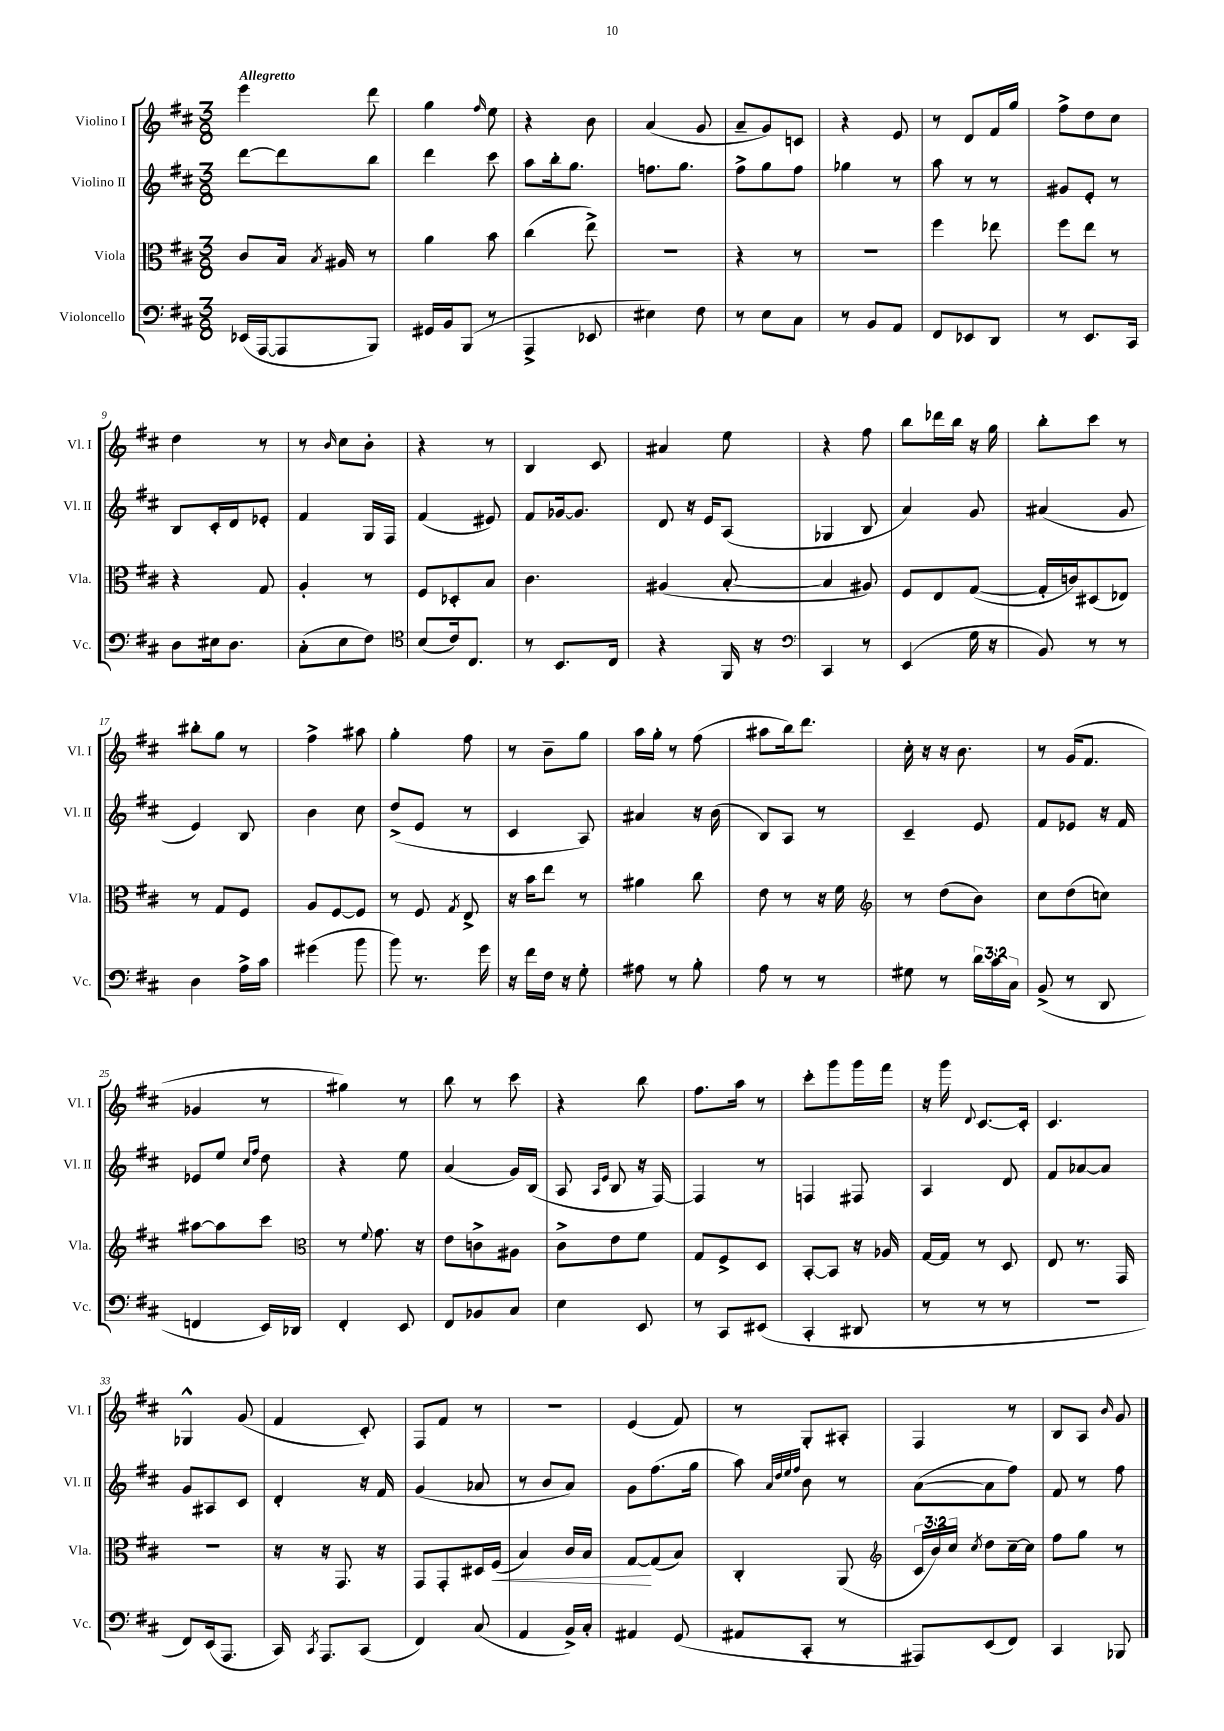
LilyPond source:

<<
\new StaffGroup <<
\new Staff = "s0" \with { instrumentName = "Violino I" shortInstrumentName = "Vl. I" } {
    \clef treble \key d \major \numericTimeSignature \time 3/8 \tempo "Allegretto"
    \autoBeamOff e'''4 d'''8 |
    g''4 \grace { fis''16 } e''8 |
    r4 b'8 |
    a'4( g'8 |
    a'8[-- g'8) c'8] |
    r4 e'8 |
    r8 d'8[ fis'16 g''16] |
    fis''8[-> d''8 cis''8] |
    d''4 r8 |
    r8 \grace { b'16 } cis''8[ b'8]-. |
    r4 r8 |
    b4 cis'8 |
    ais'4 e''8 |
    r4 fis''8 |
    b''8[ des'''16 b''16] r16 g''16 |
    b''8[-. cis'''8] r8 |
    bis''8[-. g''8] r8 |
    fis''4-> ais''8 |
    g''4-. fis''8 |
    r8 b'8[-- g''8] |
    a''16[ g''16]-. r8 fis''8( |
    ais''8[ b''16) d'''8.] |
    cis''16-. r16 r16 b'8. |
    r8 g'16[( fis'8.] |
    ges'4 r8 |
    gis''4) r8 |
    b''8 r8 cis'''8 |
    r4 b''8 |
    fis''8.[ a''16] r8 |
    cis'''8[-. g'''8 g'''16 fis'''16] |
    r16 g'''16 \appoggiatura { d'8 } cis'8.[~ cis'16]-. |
    cis'4. |
    ges4-^ g'8( |
    fis'4 cis'8-.) |
    fis8[ fis'8] r8 |
    R4. |
    e'4( fis'8) |
    r8 g8[-. ais8]-. |
    fis4 r8 |
    b8[ a8] \grace { b'16 } g'8 \bar "|." |
}
\new Staff = "s1" \with { instrumentName = "Violino II" shortInstrumentName = "Vl. II" } {
    \clef treble \key d \major \numericTimeSignature \time 3/8
    \autoBeamOff d'''8[~ d'''8 b''8] |
    d'''4 cis'''8 |
    a''8[ b''16-. g''8.] |
    f''8.[ g''8.] |
    fis''8[-> g''8 fis''8] |
    ges''4 r8 |
    a''8 r8 r8 |
    gis'8[ e'8]-. r8 |
    b8[ cis'16-. d'16 ees'8]-. |
    fis'4 g16[ fis16] |
    fis'4( eis'8) |
    fis'8[ ges'16~ ges'8.] |
    d'8 r16 e'16[ a8]( |
    ges4 b8 |
    a'4) g'8 |
    ais'4( g'8 |
    e'4) b8 |
    b'4 cis''8 |
    d''8[->( e'8] r8 |
    cis'4 a8) |
    ais'4 r16 b'16( |
    b8[) a8] r8 |
    cis'4-- e'8 |
    fis'8[ ees'8] r16 fis'16 |
    ees'8[ e''8] \grace { cis''16[ fis''16] } d''8 |
    r4 e''8 |
    a'4( g'16[) b16]( |
    a8 \grace { a16[ e'16] } b8 r16 fis16~) |
    fis4 r8 |
    f4 fis8 |
    a4 d'8 |
    fis'8[ aes'8~ aes'8] |
    g'8[ ais8 cis'8] |
    d'4-. r16 fis'16 |
    g'4( aes'8 |
    r8 b'8[ a'8]) |
    g'8[ fis''8.( g''16] |
    a''8) \grace { a'32[ d''32 e''32 fis''32] } b'8 r8 |
    a'8[~( a'8 fis''8]) |
    fis'8 r8 fis''8 \bar "|." |
}
\new Staff = "s2" \with { instrumentName = "Viola" shortInstrumentName = "Vla." } {
    \clef alto \key d \major \numericTimeSignature \time 3/8 \override Staff.TupletNumber.text = #tuplet-number::calc-fraction-text
    \autoBeamOff cis'8[ b16] \acciaccatura { b8 } ais16 r8 |
    a'4 b'8 |
    cis''4( e''8->) |
    r4. |
    r4 r8 |
    R4. |
    fis''4 ees''8 |
    fis''8[ e''8] r8 |
    r4 g8 |
    a4-. r8 |
    fis8[ des8-. b8] |
    cis'4. |
    ais4( b8~-. |
    b4 ais8) |
    fis8[ e8 g8]~( |
    g16[-. c'16) dis8( ees8]) |
    r8 g8[ fis8] |
    a8[ fis8~ fis8] |
    r8 fis8 \acciaccatura { g8 } e8-> |
    r16 b'16[ e''8] r8 |
    ais'4 cis''8 |
    e'8 r8 r16 fis'16 |
    \clef treble r8 d''8[( b'8]) |
    cis''8[ d''8( c''8]) |
    ais''8[~ ais''8 cis'''8] |
    \clef alto r8 \appoggiatura { fis'8 } g'8. r16 |
    e'8[ c'8-> ais8] |
    cis'8[-> e'8 fis'8] |
    g8[ fis8-> d8] |
    b,8[~-. b,8] r16 aes16 |
    g16[~ g16] r8 d8 |
    e8 r8. g,16 |
    R4. |
    r16 r16 g,8. r16 |
    g,8[ g,8-. dis16 fis16]\<( |
    b4) cis'16[ b16] |
    g8[~\! g8( b8]) |
    cis4-. a,8( |
    \clef treble \tuplet 3/2 { cis'16[ b'16) cis''16] } \acciaccatura { cis''8 } d''8[ cis''16~-- cis''16] |
    fis''8[ g''8] r8 \bar "|." |
}
\new Staff = "s3" \with { instrumentName = "Violoncello" shortInstrumentName = "Vc." } {
    \clef bass \key d \major \numericTimeSignature \time 3/8 \override Staff.TupletNumber.text = #tuplet-number::calc-fraction-text
    \autoBeamOff ees,16[( a,,16~ a,,8 b,,8]) |
    gis,16[ b,16 b,,8]( r8 |
    a,,4-> ees,8 |
    eis4) fis8 |
    r8 e8[ cis8] |
    r8 b,8[ a,8] |
    fis,8[ ees,8 d,8] |
    r8 e,8.[ cis,16] |
    d8[ eis16 d8.] |
    cis8[-.( e8 fis8]) |
    \clef tenor b8[( cis'16) cis8.] |
    r8 b,8.[ cis16] |
    r4 fis,16 r16 |
    \clef bass cis,4 r8 |
    e,4( g16 r16 |
    b,8) r8 r8 |
    d4 a16[-> cis'16] |
    gis'4( b'8 |
    b'8) r8. g'16 |
    r16 fis'16[ fis16] r16 g8-. |
    ais8 r8 b8-. |
    a8 r8 r8 |
    gis8 r8 \tuplet 3/2 { d'16[ cis'16 cis16] } |
    b,8->( r8 d,8 |
    f,4 e,16[) des,16] |
    fis,4-. e,8 |
    fis,8[ bes,8 cis8] |
    e4 e,8 |
    r8 cis,8[ eis,8]( |
    cis,4-. dis,8 |
    r8 r8 r8 |
    r4. |
    fis,8[) e,16( a,,8.] |
    cis,16) \acciaccatura { cis,8 } a,,8.[ cis,8]( |
    fis,4) cis8( |
    a,4 b,16[->) cis16]-. |
    ais,4 g,8( |
    ais,8[ cis,8]-. r8 |
    ais,,8[) e,8( fis,8]) |
    cis,4 bes,,8 \bar "|." |
}
>>
>>
